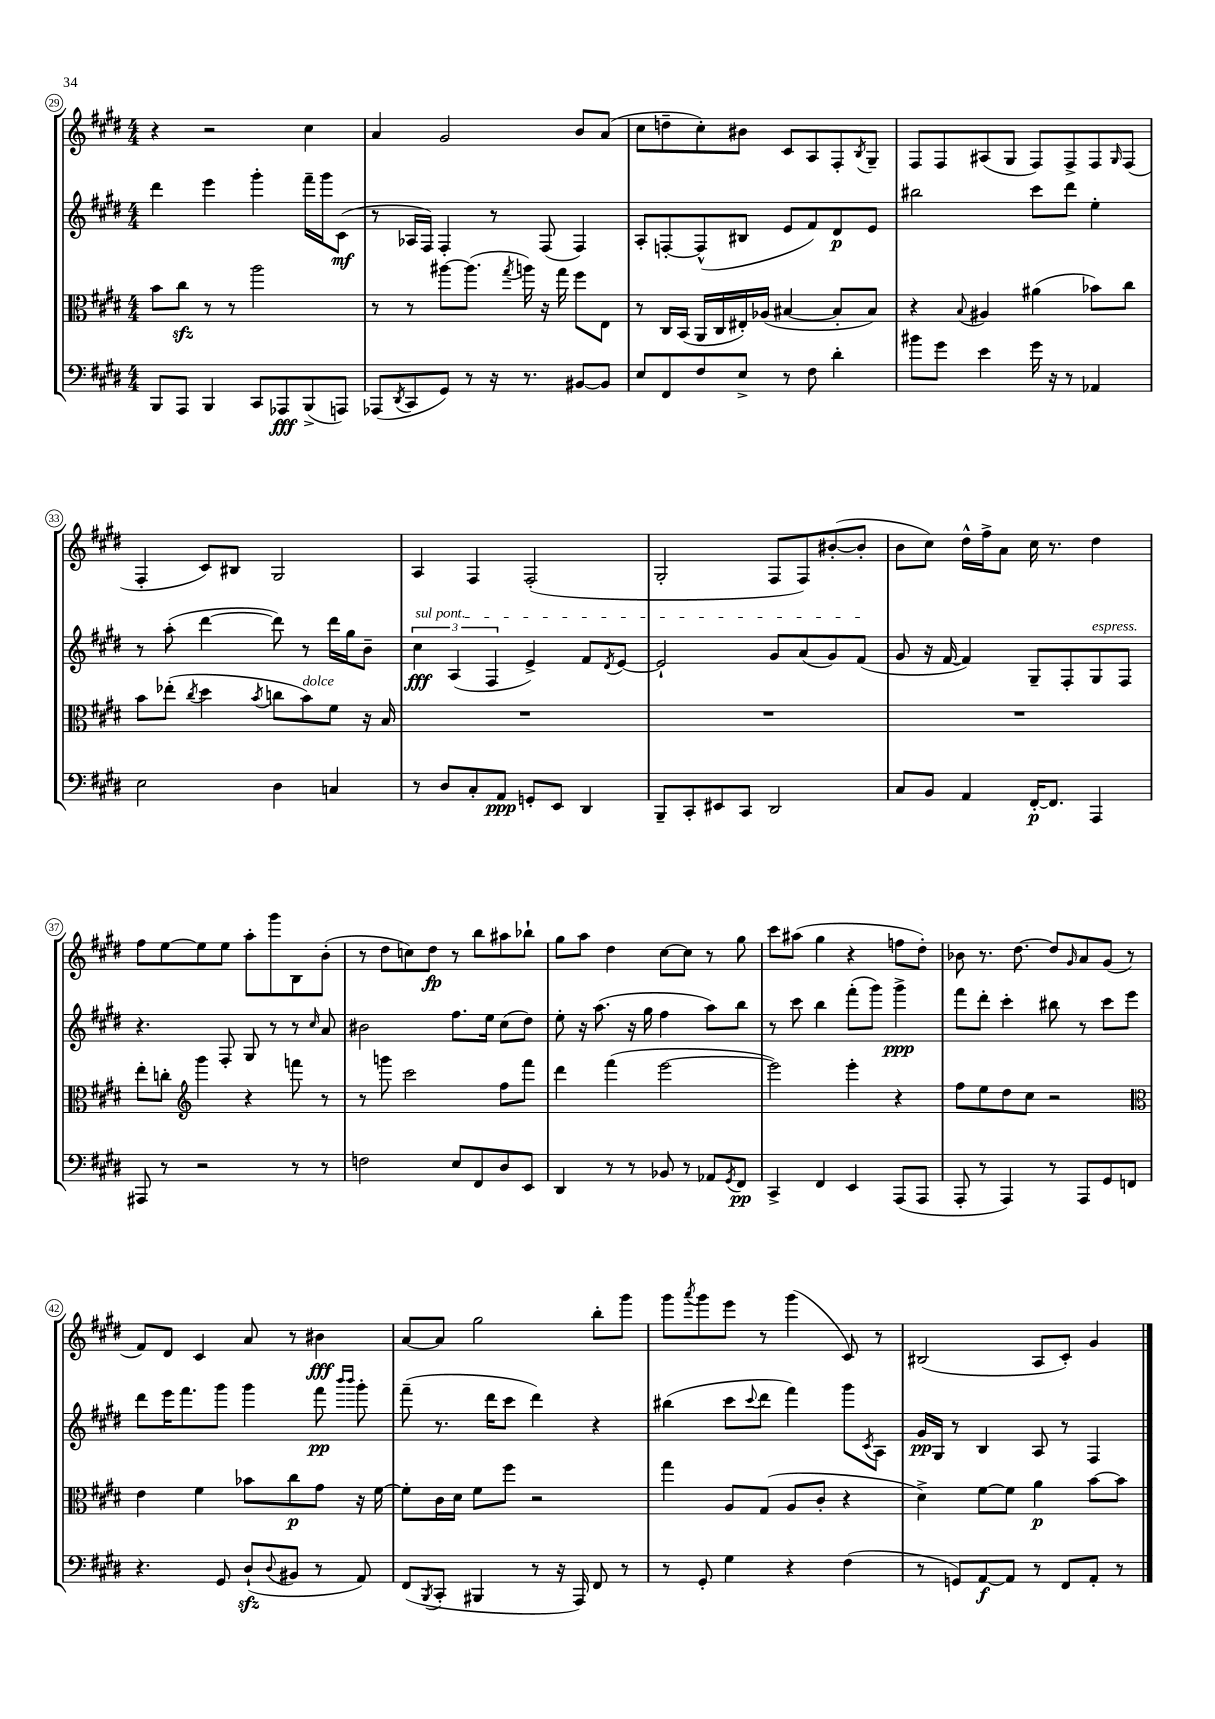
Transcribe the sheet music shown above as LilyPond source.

<<
\new StaffGroup <<
\new Staff = "s0" {
    \clef treble \key e \major \numericTimeSignature \time 4/4
    r4 r2 cis''4 |
    a'4 gis'2 b'8 a'8( |
    cis''8 d''8-- cis''8-.) bis'8 cis'8 a8 fis8-. \acciaccatura { b8 } gis8-- |
    fis8 fis8 ais8( gis8 fis8) fis8-> fis8 \grace { gis16 } fis8( |
    fis4-. cis'8) bis8 gis2 |
    a4 fis4 fis2-.( |
    gis2-. fis8 fis8) bis'8~-.( bis'8-. |
    b'8 cis''8) dis''16-^ fis''16-> a'8 cis''16 r8. dis''4 |
    fis''8 e''8~ e''8 e''8 a''8-. gis'''8 b8 b'8-.( |
    r8 dis''8 c''8) dis''8\fp r8 b''8 ais''8 bes''8-! |
    gis''8 a''8 dis''4 cis''8~ cis''8 r8 gis''8 |
    cis'''8 ais''8( gis''4 r4 f''8 dis''8-.) |
    bes'8 r8. dis''8.~ dis''8 \grace { gis'16 } a'8 gis'8( r8 |
    fis'8) dis'8 cis'4 a'8 r8 bis'4\fff |
    a'8~ a'8 gis''2 b''8-. gis'''8 |
    gis'''8 \acciaccatura { a'''8 } gis'''8 e'''8 r8 gis'''4( cis'8) r8 |
    bis2( a8 cis'8-.) gis'4 \bar "|." |
}
\new Staff = "s1" {
    \clef treble \key e \major \numericTimeSignature \time 4/4
    dis'''4 e'''4 gis'''4-. fis'''16-- gis'''16 cis'8\mf( |
    r8 aes16 fis16) fis4-. r8 fis8( fis4) |
    a8-. f8~-. f8-^( bis8 e'8 fis'8) dis'8\p e'8 |
    bis''2 cis'''8 dis'''8 e''4-. |
    r8 a''8-.( dis'''4~ dis'''8) r8 dis'''16 gis''16 b'8-- |
    \tuplet 3/2 { \once \override TextSpanner.bound-details.left.text = \markup { \italic "sul pont." } cis''4\fff\startTextSpan a4( fis4 } e'4->) fis'8 \acciaccatura { dis'8 } e'8~ |
    e'2-! gis'8 a'8( gis'8) fis'8\stopTextSpan( |
    gis'8 r16 fis'16~ fis'4) gis8-- fis8-. gis8^\markup { \italic "espress." } fis8 |
    r4. fis8-. gis8 r8 r8 \grace { cis''16 } a'8 |
    bis'2 fis''8. e''16 cis''8( dis''8) |
    e''8-. r16 a''8.( r16 gis''16 fis''4 a''8) b''8 |
    r8 cis'''8 b''4 fis'''8-.( gis'''8) gis'''4->\ppp |
    fis'''8 dis'''8-. cis'''4-. bis''8 r8 cis'''8 e'''8 |
    dis'''8 e'''16 fis'''8. gis'''8 gis'''4 fis'''8\pp \grace { b'''16 b'''16 } gis'''8-. |
    fis'''8--( r8. dis'''16 cis'''8 dis'''4) r4 |
    bis''4( cis'''8 \appoggiatura { cis'''8 } dis'''8 fis'''4) gis'''8 \acciaccatura { cis'8 } a8 |
    gis'16\pp gis16 r8 b4 a8 r8 fis4 \bar "|." |
}
\new Staff = "s2" {
    \clef alto \key e \major \numericTimeSignature \time 4/4
    b'8 cis''8\sfz r8 r8 a''2 |
    r8 r8 ais''8~ ais''8.( \acciaccatura { gis''8 } a''16) r16 gis''16 fis''8 e8 |
    r8 cis16 b,16( a,16 cis16 eis16-.) aes16( bis4~ bis8-. bis8) |
    r4 \appoggiatura { b8 } ais4 ais'4( bes'8) cis''8 |
    b'8 ees''8-.( \acciaccatura { cis''8 } dis''4 \acciaccatura { b'8 } c''8 b'8^\markup { \italic "dolce" }) fis'8 r16 b16 |
    R1 |
    R1 |
    R1 |
    e''8-. c''8-. \clef treble gis'''4 r4 f'''8 r8 |
    r8 g'''8 cis'''2 fis''8 fis'''8 |
    dis'''4 fis'''4( e'''2~ |
    e'''2) e'''4-. r4 |
    fis''8 e''8 dis''8 cis''8 r2 |
    \clef alto e'4 fis'4 bes'8 cis''8\p gis'8 r16 fis'16~ |
    fis'8-. cis'16 dis'16 fis'8 fis''8 r2 |
    gis''4 a8 gis8( a8 cis'8-. r4 |
    dis'4->) fis'8~ fis'8 a'4\p b'8~ b'8 \bar "|." |
}
\new Staff = "s3" {
    \clef bass \key e \major \numericTimeSignature \time 4/4
    b,,8 a,,8 b,,4 cis,8 aes,,8\fff b,,8->( a,,8) |
    aes,,8( \acciaccatura { dis,8 } cis,8 gis,8) r8 r16 r8. bis,8~ bis,8 |
    e8 fis,8 fis8 e8-> r8 fis8 dis'4-. |
    bis'8 gis'8 e'4 gis'16 r16 r8 aes,4 |
    e2 dis4 c4 |
    r8 dis8 cis8-. a,8\ppp g,8-. e,8 dis,4 |
    b,,8-- cis,8-. eis,8 cis,8 dis,2 |
    cis8 b,8 a,4 fis,16~-.\p fis,8. a,,4 |
    ais,,8 r8 r2 r8 r8 |
    f2 e8 fis,8 dis8 e,8 |
    dis,4 r8 r8 bes,8 r8 aes,8 \acciaccatura { gis,8 } fis,8\pp |
    cis,4-> fis,4 e,4 a,,8( a,,8 |
    a,,8-. r8 a,,4) r8 a,,8 gis,8 f,8 |
    r4. gis,8 dis8-!\sfz( \appoggiatura { dis8 } bis,8 r8 a,8) |
    fis,8( \acciaccatura { b,,8 } cis,8-. bis,,4 r8 r16 a,,16) fis,8 r8 |
    r8 gis,8-. gis4 r4 fis4( |
    r8 g,8) a,8~\f a,8 r8 fis,8 a,8-. r8 \bar "|." |
}
>>
>>
\layout { \context { \Score currentBarNumber = #29 \override BarNumber.stencil = #(make-stencil-circler 0.1 0.3 ly:text-interface::print) } }
